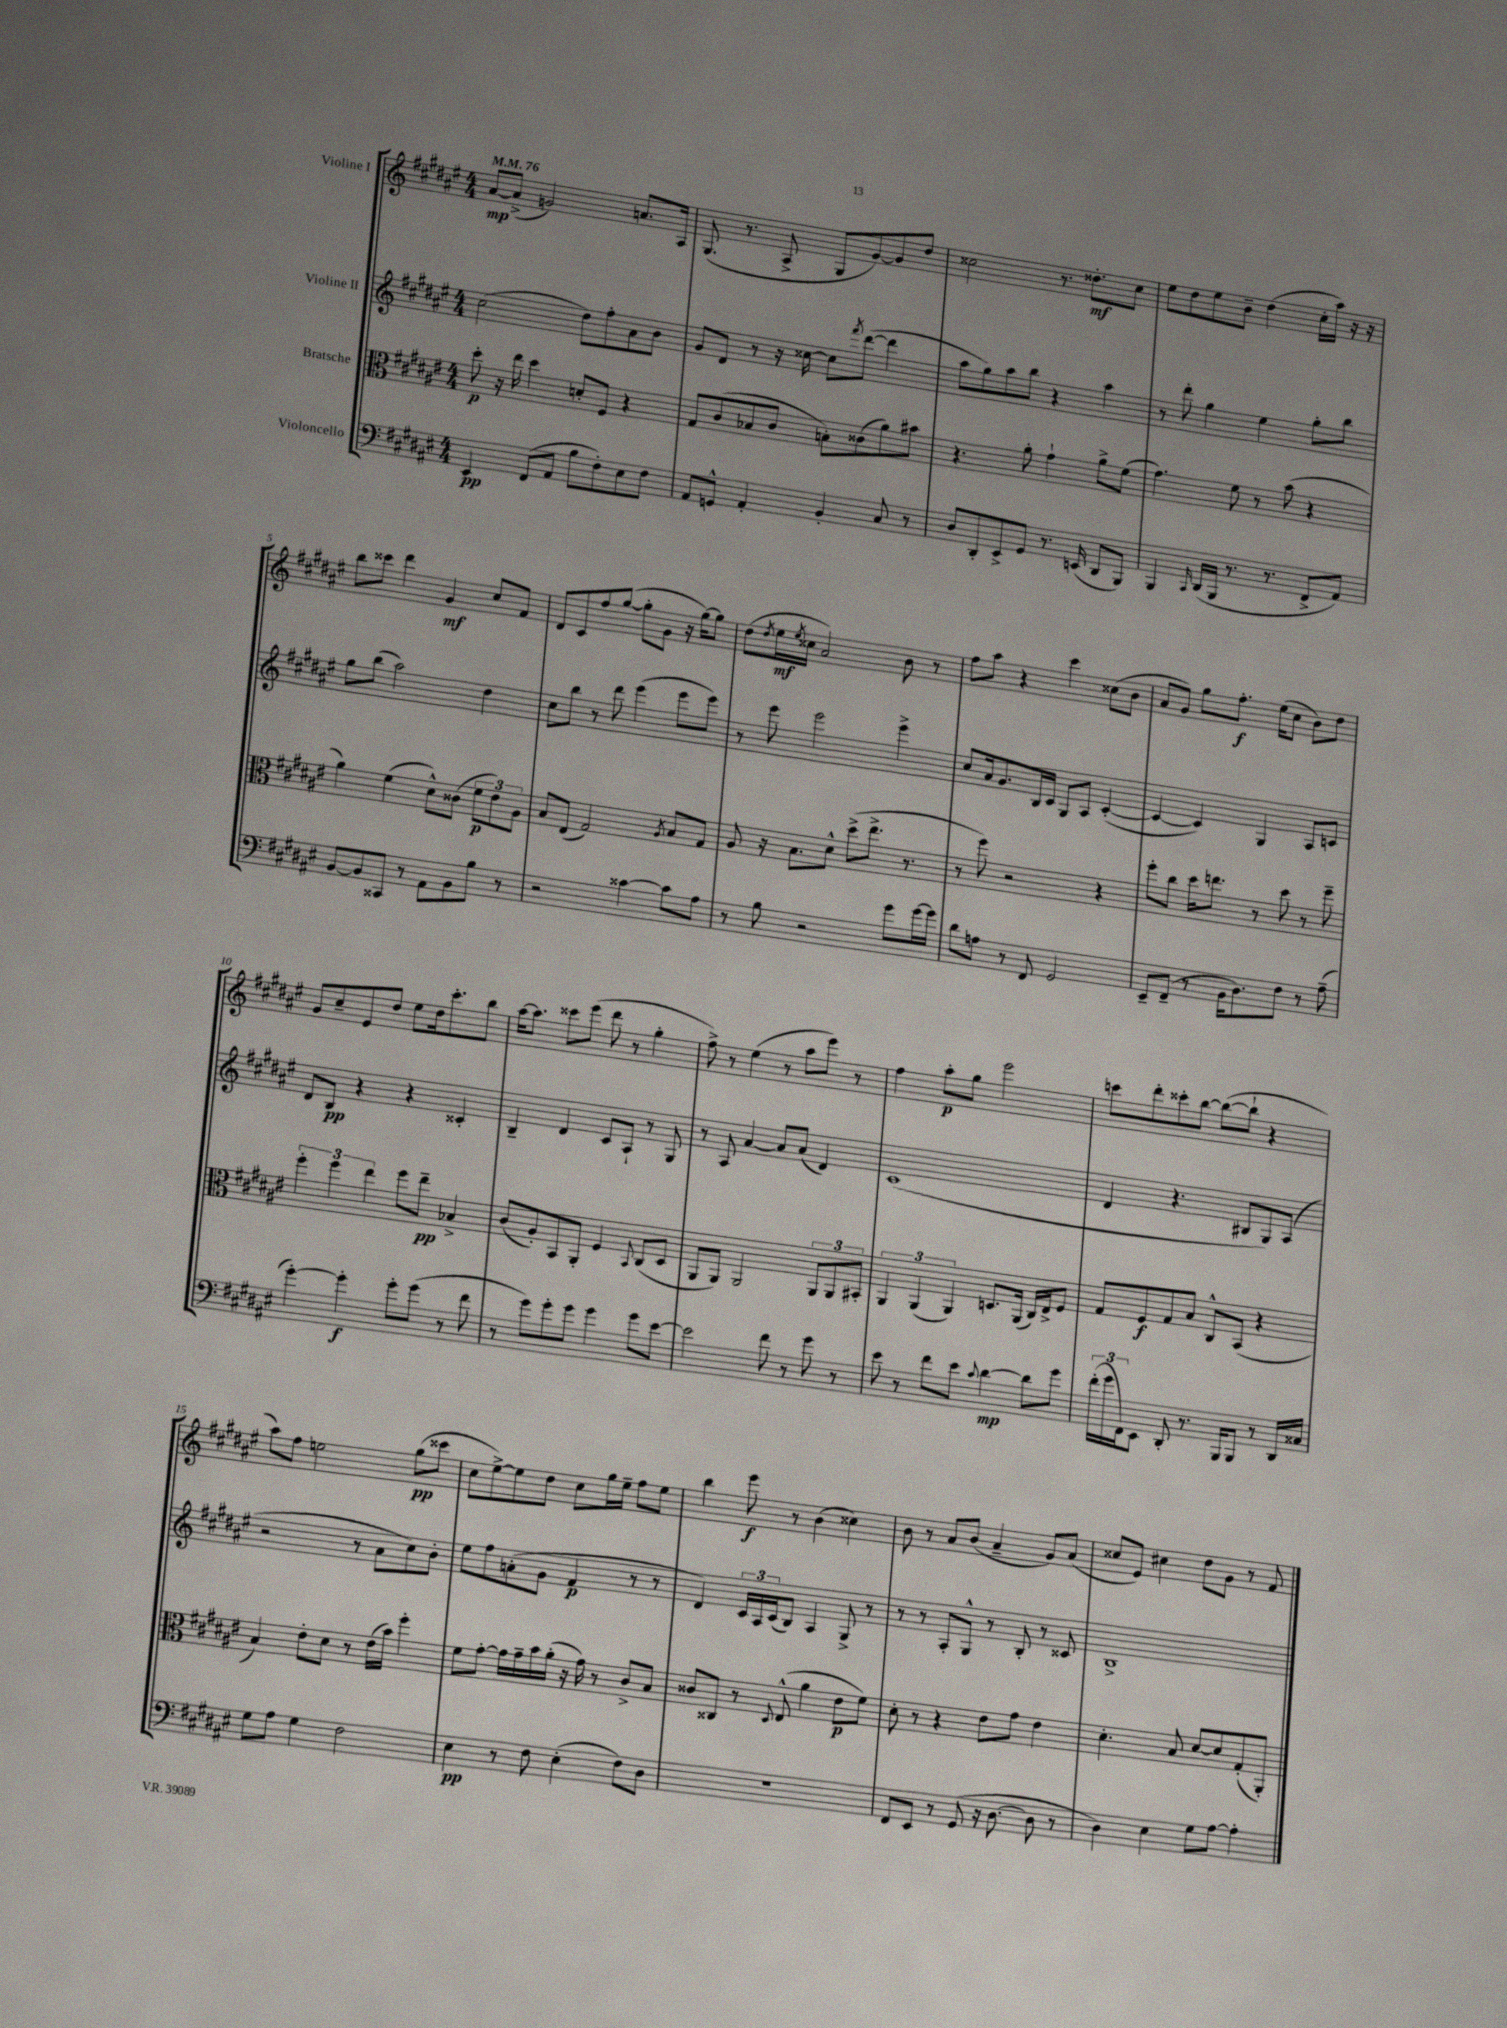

**kern	**kern	**kern	**kern
*staff4	*staff3	*staff2	*staff1
*clefF4	*clefC3	*clefG2	*clefG2
*k[f#c#g#d#a#e#]	*k[f#c#g#d#a#e#]	*k[f#c#g#d#a#e#]	*k[f#c#g#d#a#e#]
*M4/4	*M4/4	*M4/4	*M4/4
*MM76	*MM76	*MM76	*MM76
4EE#	8dd#'	(2cc#	[8a#
.	16r	.	(8a#^]
.	16ee#	.	.
(8FF#	4dd#	.	2g)
8AA#	.	.	.
8B	8d'	8dd#)	.
8F#')	8F#	8ff#'	.
8E#	4r	8a#	8.a
8F#	.	8b	.
.	.	.	16A#
=	=	=	=
8AA#	8G#	8g#	(8.G#
8GG^^	(8c#	8d#	.
.	.	.	8.r
4AA#'	8B-	8r	.
.	8c#	16r	8A#^
.	.	[16cc##	.
4BB'	8B')	8cc##]	8G#
.	.	8qfff#	.
.	(8c##	([8ddd#	[8g#)
8C#	8a#)	4ddd#]	8g#]
8r	8b#	.	8dd#
=	=	=	=
8D#	4.r	8aa#	2cc##
8DD#'	.	8gg#)	.
8EE#^	.	8aa#	.
8GG#	8a#'	8bb	.
8.r	4g#`	4r	8.r
(16EE	.	.	8.dd##'
8DD#	8a#^	4aa#	.
8BBB)	(8f#	.	8cc##
=	=	=	=
4BBB	4.g#)	8r	8ee#
.	.	8ddd#'	8dd#
16qqCC#	.	.	.
(16DD#	.	4gg#	8ee#
16BBB	.	.	.
8.r	8f#	.	8b~
.	8r	4ee#	(4dd#
8.r	.	.	.
.	(8b	.	.
8FF#^	4r	8gg#'	16cc#'
.	.	.	16aa#)
8AA#)	.	8bb	16r
.	.	.	16r
=	=	=	=
[8BB	4a#)	8gg#	8bb
8BB]	.	(8bb	8ccc##
8CC##	(4f#	2aa#)	4ddd#
8r	.	.	.
8AA#	8d#^^)	.	4g#
8BB	(8c##	.	.
8B	12f#	4dd#	8cc#
.	12e#)	.	.
8r	.	.	8f#
.	12A#	.	.
=	=	=	=
2r	8B	8cc#	8d#
.	(8E#	8bb	8c#
.	2G#)	8r	8ff#
.	.	8ddd#	([8gg#
[4c##	.	(4eee#	8gg#']
.	.	.	8g#
.	8qA#	.	.
8c##]	8B	8eee#	16r
.	.	.	[16gg#)
8A#	8G#	8eee#)	8gg#]
=	=	=	=
8r	8A#	8r	(8dd#
.	.	.	8qdd#
8B	16r	8eee#	16ee#
.	.	.	8qee#
.	8.B	.	16cc##
2r	.	2eee#	2a#)
.	8d#^^	.	.
.	(8dd#^	.	.
.	8.ee#^	.	.
8g#	.	4eee#^	8b
.	8.r	.	.
[16g#	.	.	8r
16g#]	.	.	.
=	=	=	=
8d#	8r	8cc#	8ff#
8A	8ff#)	16a#	8aa#
.	.	8.g#	.
8r	2r	.	4r
8FF#	.	16B	.
.	.	16c#	.
2GG#	.	8G#	4ccc#
.	.	8A#	.
.	4r	([4c#'	(8cc##
.	.	.	8b
=	=	=	=
8EE#~	8ff#'	4c#_	8a#
(8FF#~	8cc#	.	8g#)
8r	16dd#	4c#])	8gg#
.	8.ee	.	.
16BB	.	.	8.ff#'
8.D#)	.	.	.
.	8r	4G#	.
.	.	.	(16ee#
8F#	8dd#	.	8cc#
8r	8r	8A#	8b)
(8A#~	8ff#~	8c	8dd#
=	=	=	=
[4g#')	6ff#'	8d#	8g#
.	.	8B	8cc#~
.	6ff#	.	.
4g#']	.	4r	8e#
.	6ee#	.	.
.	.	.	8dd#
8g#'	8ff#	4r	8ee#
(8g#	8ee#~	.	16dd#
.	.	.	8.ccc#'
8r	4B-^	4c##'	.
8f#	.	.	8bb
=	=	=	=
8r	(8c#	4B~	[16aa#
.	.	.	8.aa#]
8g#)	8A#')	.	.
8g#'	8BB	4d#	8ccc##
8g#	8AA#'	.	(8eee#
4g#	4F#	8c#	8ddd#
.	.	8A#`	8r
.	8qqBB	.	.
8g#	(8C#	8r	4gg#'
[8e#	8D#	8G#	.
=	=	=	=
2e#]	8AA#	8r	8ff#^)
.	8AA#)	8A#	8r
.	2AA#	[4a#	(4ee#
8f#	.	8a#]	8r
8r	.	(8a#	8aa#
8g#	12AA#	4d#)	8eee#)
.	12AA#	.	.
8r	.	.	8r
.	12BB#'	.	.
=	=	=	=
8e#	6AA#	(1c#	4ff#
8r	.	.	.
.	(6AA#	.	.
8f#	.	.	8aa#'
.	6AA#)	.	.
8e#	.	.	8gg#
8qqc#	.	.	.
[4d#	8.D	.	2eee#
.	(16AA#	.	.
8d#]	16C#)	.	.
.	16E#^	.	.
8g#	8F#	.	.
=	=	=	=
(24f#'	8G#	4d#	8ccc
24g#	.	.	.
24FF#)	.	.	.
8EE#	8F#	.	8ddd#'
8DD#'	8G#	4.r	8ccc##'
8.r	8B	.	[8bb
.	8C#^^	.	(8bb_
16BBB	.	.	.
8BBB	(8BB	8B#	8bb`]
8r	4r	8G#)	4r
16DD#	.	(8A#	.
16C##	.	.	.
=	=	=	=
8G#	4B)	2r	8aa#)
8A#	.	.	8ff#
4G#	8e#'	.	2ee
.	8d#	.	.
2F#	8r	8r	.
.	(16e#	8a#	.
.	16b)	.	.
.	4ff#'	8cc#)	(8gg#
.	.	8b'	8ccc##
=	=	=	=
4E#	8f#	8ee#	8cc#
.	[8g#'	8ff#	[8ee#^)
8r	16g#]	(8a'	8ee#]
.	16g#~	.	.
8F#	16b	8g#	8dd#
.	(16a#'	.	.
(4E#'	16r	4f#	8cc#
.	16g#)	.	.
.	8r	.	16gg#
.	.	.	16ee#~
8F#)	8c#^	8r	8ff#
8D#	8B	8r	8ee#
=	=	=	=
1r	8c##	4d#)	4bb
.	8C##	.	.
.	8r	24c#	8eee#
.	.	24A#	.
.	.	(24c#	.
.	8qqD#	.	.
.	(8E#^^	8B)	8r
.	4a#	4A#	(4b
.	8e#	8G#^	4cc##)
.	8f#)	8r	.
=	=	=	=
8FF#	8d#'	8r	8b
8EE#	8r	8r	8r
8r	4r	8A#'	8a#
(8GG#	.	8G#^^	(8b
16r	8e#	8r	4a#~
[8.D#	.	.	.
.	8g#	8B'	.
8D#]	4e#	8r	8g#)
8r	.	8c##	(8a#
=	=	=	=
4D#)	4.d#'	1B^	8cc##
.	.	.	8e#)
4E#	.	.	4cc#
.	8B	.	.
8G#	[8d#	.	8dd#
[8A#	8d#]	.	8g#
4A#']	(8G#'	.	8r
.	8AA#')	.	8f#
==	==	==	==
*-	*-	*-	*-
